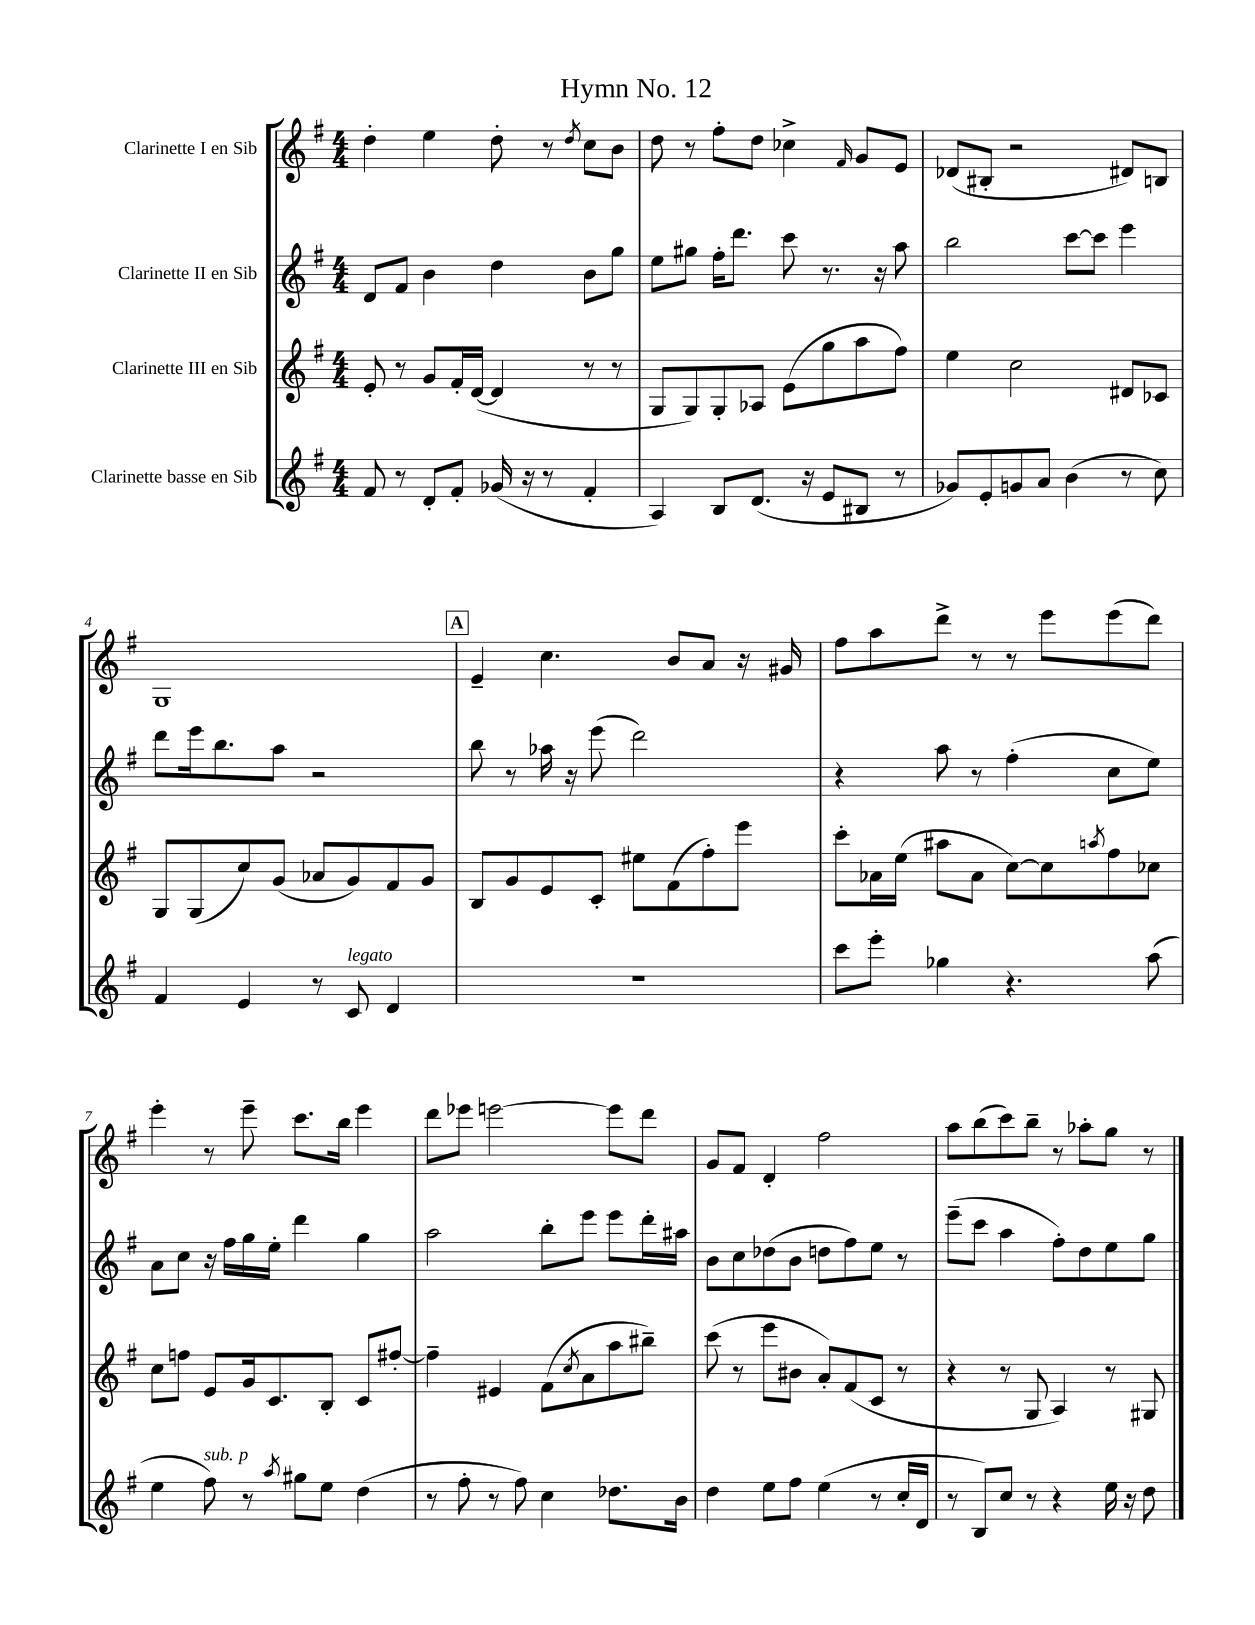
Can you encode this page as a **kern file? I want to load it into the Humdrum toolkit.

**kern	**kern	**kern	**kern
*staff4	*staff3	*staff2	*staff1
*clefG2	*clefG2	*clefG2	*clefG2
*k[f#]	*k[f#]	*k[f#]	*k[f#]
*M4/4	*M4/4	*M4/4	*M4/4
8f#	8e'	8d	4dd'
8r	8r	8f#	.
8d'	8g	4b	4ee
8f#'	16f#'	.	.
.	([16d	.	.
(16g-	4d]	4dd	8dd'
16r	.	.	.
8r	.	.	8r
.	.	.	8qdd
4f#'	8r	8b	8cc
.	8r	8gg	8b
=	=	=	=
4A)	8G	8ee	8dd
.	8G)	8gg#	8r
8B	8G'	16ff#'	8ff#'
.	.	8.ddd	.
(8.d	8A-	.	8dd
.	(8e	8ccc	4cc-^
16r	.	.	.
8e	8gg	8.r	.
.	.	.	16qqf#
8B#	8aa	.	8g
.	.	16r	.
8r	8ff#)	8aa	8e
=	=	=	=
8g-)	4ee	2bb	(8d-
8e'	.	.	8B#'
8g	2cc	.	2r
8a	.	.	.
(4b	.	[8ccc	.
.	.	8ccc]	.
8r	8d#	4eee	8d#)
8cc)	8c-	.	8B
=	=	=	=
4f#	8G	8ddd	1G
.	(8G	16eee	.
.	.	8.bb	.
4e	8cc)	.	.
.	(8g	8aa	.
8r	8a-	2r	.
8c	8g)	.	.
4d	8f#	.	.
.	8g	.	.
=	=	=	=
1r	8B	8bb	4e~
.	8g	8r	.
.	8e	16aa-	4.cc
.	.	16r	.
.	8c'	(8eee	.
.	8ee#	2ddd)	.
.	(8f#	.	8b
.	8ff#')	.	8a
.	8eee	.	16r
.	.	.	16g#
=	=	=	=
8ccc	8ccc'	4r	8ff#
8eee'	16a-	.	8aa
.	(16ee	.	.
4gg-	8aa#	8aa	8ddd^
.	8a-	8r	8r
4.r	[8cc)	(4ff#'	8r
.	8cc]	.	8eee
.	8qaa	.	.
.	8ff#	8cc	(8eee
(8aa	8cc-	8ee)	8ddd)
=	=	=	=
4ee	8cc	8a	4eee'
.	8ff	8cc	.
8ff#)	8e	16r	8r
.	.	16ff#	.
8r	16g	16gg	8eee~
.	8.c	16ee'	.
8qaa	.	.	.
8gg#	.	4ddd	8.ccc
8ee	8B'	.	.
.	.	.	16bb
(4dd	8c	4gg	4eee
.	[8ff#'	.	.
=	=	=	=
8r	4ff#~]	2aa	8ddd
8ff#'	.	.	8eee-
8r	4e#	.	[2eee
8ff#)	.	.	.
4cc	(8f#	8bb'	.
.	8qcc	.	.
.	8a	8eee	.
8.dd-	8aa	8eee	8eee]
.	8bb#~)	16ddd'	8ddd
16b	.	16aa#	.
=	=	=	=
4dd	(8ccc	8b	8g
.	8r	8cc	8f#
8ee	8eee	(8dd-	4d'
8ff#	8b#	8b	.
(4ee	8a')	8dd	2ff#
.	(8f#	8ff#)	.
8r	8c	8ee	.
16cc'	8r	8r	.
16d	.	.	.
=	=	=	=
8r	4r	(8eee~	8aa
8B)	.	8ccc	(8bb
8cc	8r	4aa	8ccc)
8r	8G	.	8bb~
4r	4A)	8ff#')	8r
.	.	8dd	8aa-'
16ee	8r	8ee	8gg
16r	.	.	.
8dd	8G#	8gg	8r
==	==	==	==
*-	*-	*-	*-
